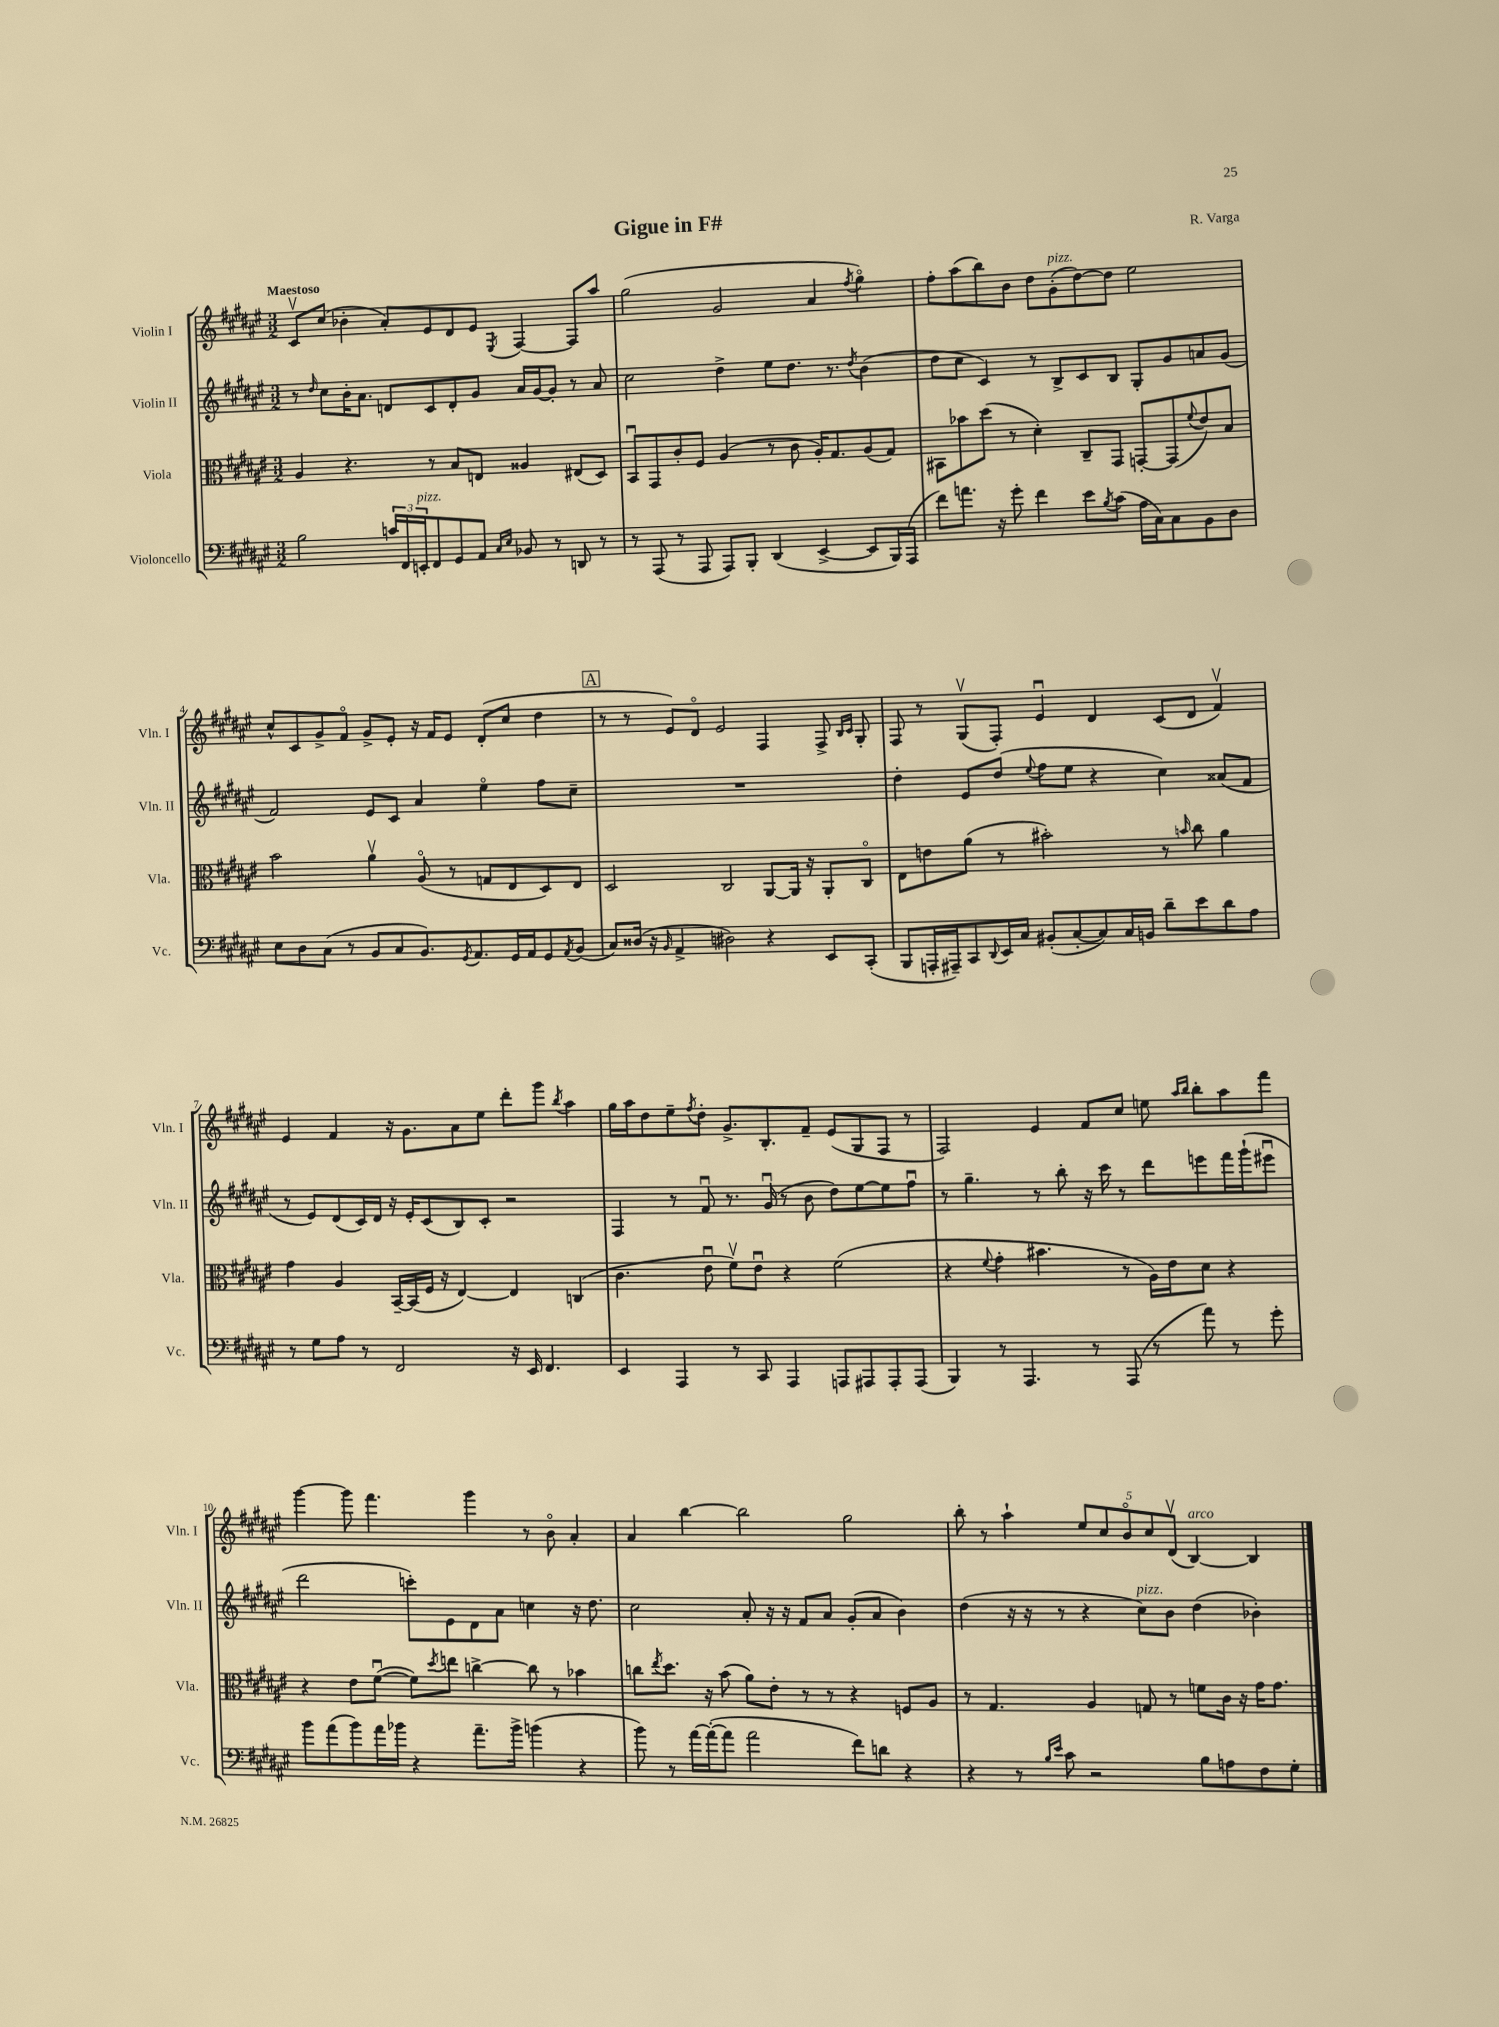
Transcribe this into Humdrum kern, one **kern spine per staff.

**kern	**kern	**kern	**kern
*staff4	*staff3	*staff2	*staff1
*clefF4	*clefC3	*clefG2	*clefG2
*k[f#c#g#d#a#e#]	*k[f#c#g#d#a#e#]	*k[f#c#g#d#a#e#]	*k[f#c#g#d#a#e#]
*M3/2	*M3/2	*M3/2	*M3/2
2B\	4A#/	8r	8c#v/L
.	.	16qqdd#/	.
.	.	8cc#\L	(8cc#/J
.	4.r	16b'\K	4b-'\
.	.	8.a#\J	.
24c/LL	.	8d/L	8a#'/L)
24FF#/	.	.	.
24EE'/J	.	.	.
8FF#/	8r	8c#/	8e#/
8GG#/	8B/L	8d'/	8d#/
8AA#/J	8E/J	8g#/J	8e#/J
16qqC#/LL	.	.	.
16qqE#/JJ	.	.	8qE#/
8BB-/	4A##/	16a#/LL	[4F#/
.	.	[16g#/J	.
8r	.	8g#'/]J	.
8DD/	(8E#/L	8r	8F#/]L
8r	8D#/J)	8a#/	8aa#/J
=	=	=	=
8r	8BBu/L	2cc#\	(2gg#\
(8AAA#/	8GG#/	.	.
8r	8c#'/	.	.
8AAA#/	8F#/J	.	.
8AAA#/L)	(4A#/	4dd#^\	2g#/
8BBB'/J	.	.	.
(4DD#/	8r	8ee#\L	.
.	8c#\	8.dd#\J	.
[4EE#^/	16A#'/LK)	.	4a#/
.	8.G#/	8.r	.
.	.	8qdd#/	8qff#/
8EE#/]L	(8A#/	(4b\	4gg#o\)
16BBB/L)	8G#/J)	.	.
(16AAA#/JJ	.	.	.
=	=	=	=
8f#\L)	8BB#\L	8dd#\L	8ff#'\L
8.a\J	8b-\	8cc#\J	(8aa#\
.	(8dd#\J	4c#/)	8bb\)
16r	.	.	.
8g#'\	8r	.	8b\J
4f#\	4d#'\)	8r	8dd#\L
.	.	8B^/L	(8g#'\
8e#\L	8C#~/L	8c#/	[8dd#\)
8qB/	.	.	.
(8c#\J	8GG#/J	8B/J	8dd#\]J
16A#\LL	[8GG'/L	8G#'/L	2ee#\
16C#\J)	.	.	.
8C#\	(8GG/]	8g#/	.
.	8qqf#/	.	.
8BB\	8e#/)	8a/	.
8D#\J	8B/J	(8g#/J	.
=	=	=	=
8E#\L	2b\	2f#/)	8cc#^^/L
8D#\	.	.	8c#/
(8C#\J	.	.	8g#^/
8r	.	.	8f#o/J
8BB/L	4a#v\	8e#/L	8g#^/L
8C#/	.	8c#/J	8e#'/J
8.BB/)	(8A#o/	4a#/	16r
.	.	.	16f#/LK
.	8r	.	8e#/J
8qGG#/	.	.	.
8.AA#/	.	.	.
.	8G/L	4ee#o\	(8d#'/L
16GG#/L	8E#/	.	8cc#/J
16AA#/J	.	.	.
8GG#/	8D#/)	8ff#\L	4dd#\
8qAA#/	.	.	.
(8BB/J	8E#/J	8cc#~\J	.
=	=	=	=
8C#/L)	2D#/	1.r	8r
(16D##/Jk	.	.	8r
16r	.	.	.
16qqBB/	.	.	.
4AA#^/	.	.	8e#/L)
.	.	.	8d#o/J
2D#\)	2C#/	.	2e#/
4r	[8AA#/L	.	4F#/
.	16AA#/]Jk	.	.
.	16r	.	.
8EE#/L	8AA#'/L	.	8F#^/
.	.	.	16qqB/LL
.	.	.	16qqc#/JJ
(8CC#'/J	8C#o/J	.	8G#'/
=	=	=	=
8BBB/L	8E#\L	4dd#'\	8F#/
16AAA'/L	8e\	.	8r
16AAA#~/J)	.	.	.
8CC#/	(8a#\J	8e#/L	(8G#v/L
8qqDD#/	.	.	.
16EE#/L	8r	(8dd#/J	8F#'/J)
16C#/JJ	.	.	.
.	.	8qqee#/	.
(8BB#'/L	2b#'\)	8ff#\L	4e#u/
[8C#'/	.	8ee#\J	.
8C#/])	.	4r	4d#/
16C#/L	.	.	.
16BB/JJ	.	.	.
8d#~\L	8r	4cc#\)	(8c#/L
.	16qqb/	.	.
8e#\	8cc#\	.	8d#/J
8d#\	4a#\	(8a##/L	4f#v/)
8A#\J	.	8f#/J	.
=	=	=	=
8r	4g#\	8r	4e#/
8G#\L	.	8e#/L)	.
8A#\J	4A#/	(8d#/	4f#/
8r	.	16c#/L)	.
.	.	16d#/JJ	.
2FF#/	[16BB~/LL	16r	16r
.	(16BB/]	16e#'/LK	8.g#\L
.	16F#/JJ	(8c#/	.
.	16r	.	.
.	[4E#/)	8B/)	8a#\
.	.	8c#'/J	8ee#\J
16r	4E#/]	2r	8ddd#'\L
16EE#/	.	.	.
4.FF#/	.	.	8ggg#\J
.	.	.	8qbb/
.	(4C/	.	4aa#\
=	=	=	=
4EE#/	4.c#\	4F#/	16gg#\LL
.	.	.	16aa#\J
.	.	.	8dd#\
4AAA#/	.	8r	8ee#~\
.	.	.	8qff#/
.	8e#u\	8f#u/	8dd#'\J
8r	8f#v\L)	8.r	8.g#^/L
8CC#/	8e#u\J	.	.
.	.	(16g#u/	8.B'/
4AAA#/	4r	8r	.
.	.	8b\	8f#~/J
8AAA/L	(2f#\	8dd#\L)	(8e#/L
8AAA#/	.	[8ee#\	8G#/
8AAA#'/	.	8ee#\]	8F#/J
(8AAA#/J	.	8ff#u\J	8r
=	=	=	=
4BBB/)	4r	8r	2F#/)
.	.	4.gg#~\	.
.	8qqf#/	.	.
8r	4g#'\	.	.
4.AAA#/	.	.	.
.	4.b#\	8r	4e#/
.	.	8bb'\	.
8r	.	16r	8f#/L
.	.	16ccc#\	.
(8AAA#/	8r	8r	8cc#/J
8r	16A#\LL)	8ddd#\L	8ee\
.	16e#\J	.	.
.	.	.	16qqaa#/LL
.	.	.	16qqbb/JJ
8a#\)	8d#\J	8eee\	8bb'\L
8r	4r	16fff#\L	8aa#\
.	.	(16ggg#`\J	.
8g#'\	.	8eee#u\J	8fff#\J
=	=	=	=
8b\L	4r	2ddd#\	[4ggg#\
(8a#\	.	.	.
8b\)	8e#\L	.	8ggg#\]
16a#\L	([8f#u\J	.	4.fff#\
16b-\JJ	.	.	.
4r	8f#\]L)	8ccc'\L)	.
.	8qdd#/	.	.
.	8ee\J	8e#\	.
8.a#~\L	[4cc^\	8d#\	4ggg#\
.	.	8a#\J	.
16b-^\Jk	.	.	.
(4b\	8cc\]	4cc\	8r
.	8r	.	8bo\
4r	4b-\	16r	4a#'/
.	.	8.dd#\	.
=	=	=	=
8b\)	8cc\L	2cc#\	4a#/
.	8qee#/	.	.
8r	8.dd#\J	.	.
[16a#\LL	.	.	[4bb\
(16a#'\_J	16r	.	.
8a#\]J	(8b\	.	.
2a#\	8a#\L)	8a#'/	2bb\]
.	8e#'\J	16r	.
.	.	16r	.
.	8r	8f#/L	.
.	8r	8a#/J	.
8f#\L)	4r	(8g#'/L	2gg#\
8d\J	.	8a#/J	.
4r	8F/L	4b\)	.
.	8A#/J	.	.
=	=	=	=
4r	8r	(4dd#\	8bb'\
.	4.G#/	.	8r
8r	.	16r	4aa#`\
.	.	16r	.
16qqB/LL	.	.	.
16qqe#/JJ	.	.	.
8c#\	.	8r	.
2r	4A#/	4r	10ee#/L
.	.	.	10cc#/
.	.	.	10bo/
.	8G/	8cc#\L)	.
.	.	.	10cc#/
.	8r	8b\J	.
.	.	.	(10d#v/J
8B\L	8f\L	(4dd#\	[4B/)
8A\	16c#\Jk	.	.
.	16r	.	.
8F#\	16g#\LK	4b-'\)	4B/]
.	8.g#\J	.	.
8G#'\J	.	.	.
==	==	==	==
*-	*-	*-	*-
